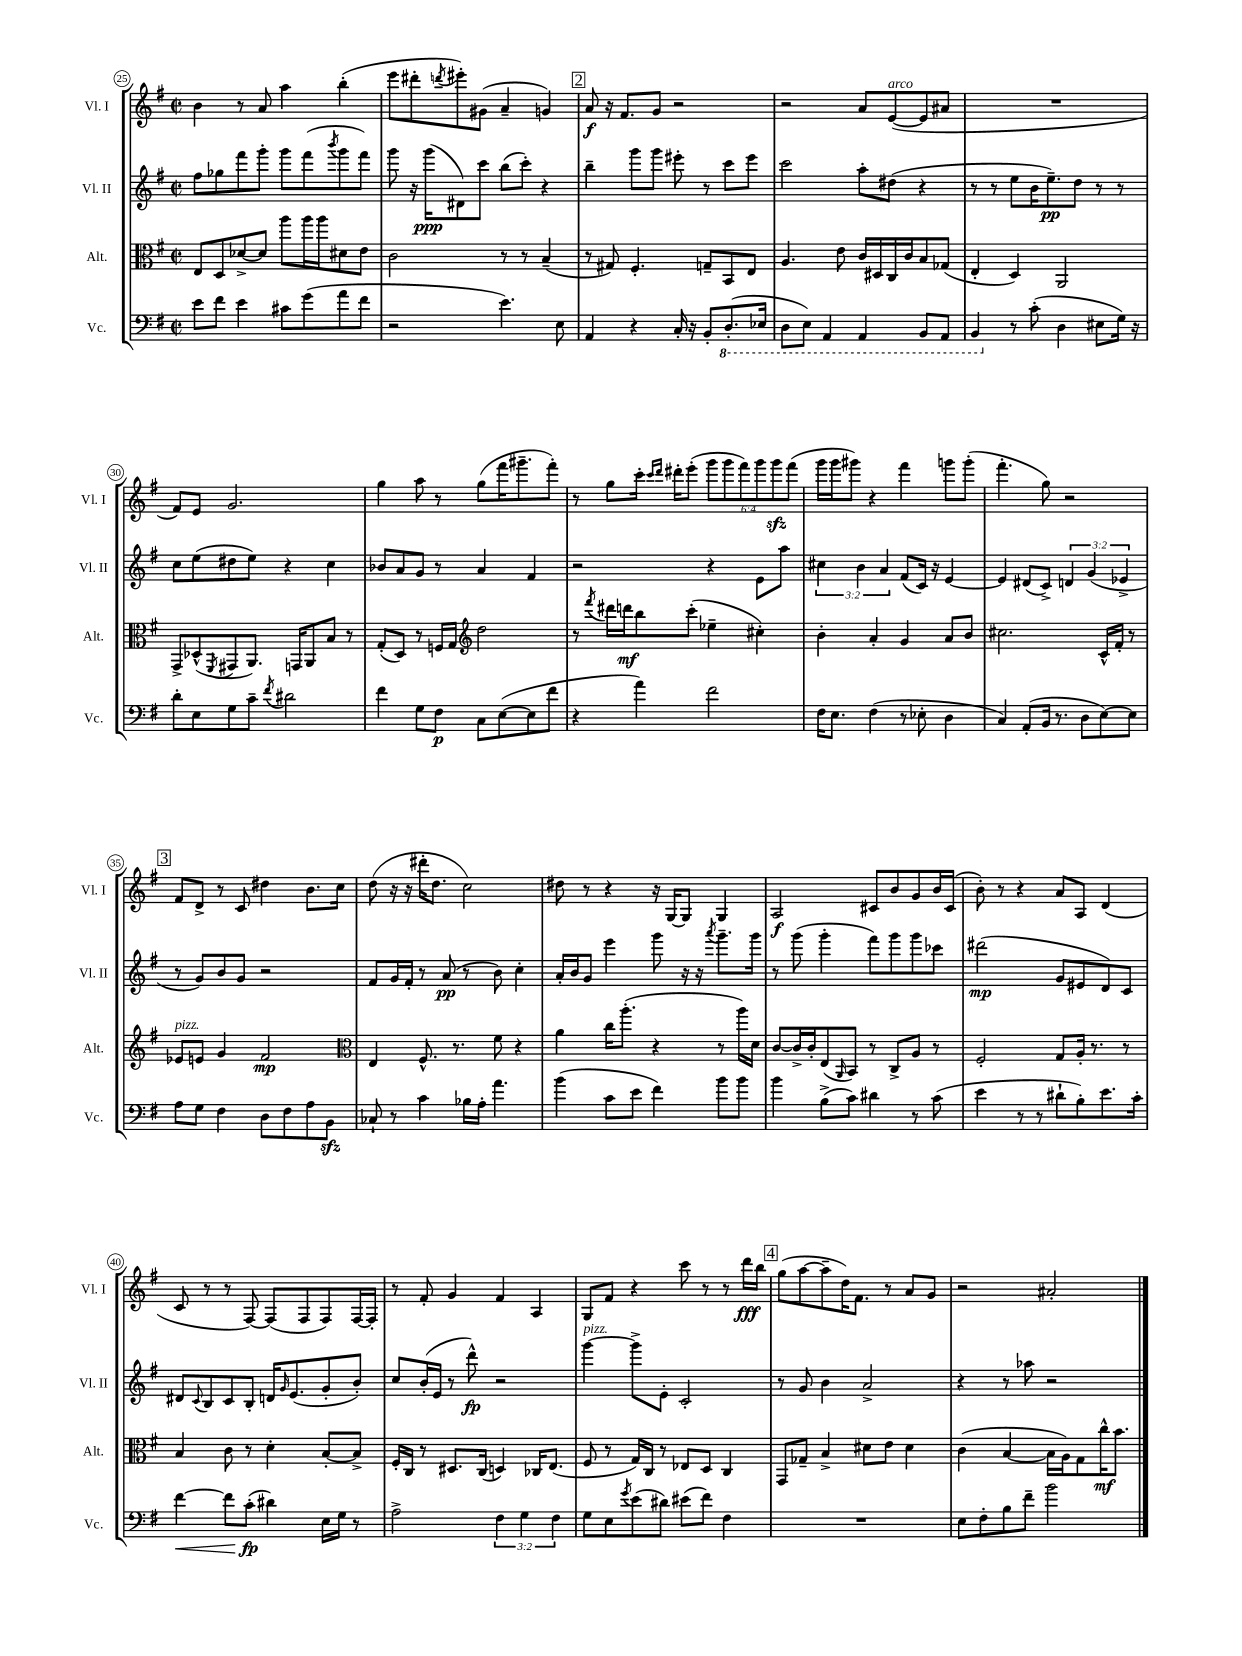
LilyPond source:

<<
\new StaffGroup <<
\new Staff = "s0" \with { instrumentName = "Vl. I" shortInstrumentName = "Vl. I" } {
    \clef treble \key g \major \defaultTimeSignature \time 2/2 \override Staff.TupletNumber.text = #tuplet-number::calc-fraction-text
    b'4 r8 a'8 a''4 b''4-.( |
    e'''8 dis'''8-. \acciaccatura { d'''8 } eis'''8-.) gis'8( a'4-- g'4) |
    \mark \markup { \box "2" } a'8\f r16 fis'8. g'8 r2 |
    r2 a'8 e'8~^\markup { \italic "arco" }( e'8 ais'8 |
    R1 |
    fis'8) e'8 g'2. |
    g''4 a''8 r8 g''8( fis'''16 gis'''8.-- fis'''8-.) |
    r8 g''8 c'''16-. \grace { c'''16 d'''16 } dis'''16-. e'''8-.( \tuplet 6/4 { g'''8 g'''8 fis'''8) g'''8 g'''8\sfz fis'''8( } |
    g'''16 g'''16 gis'''8) r4 fis'''4 g'''8 g'''8-.( |
    fis'''4.-. g''8) r2 |
    \mark \markup { \box "3" } fis'8 d'8-> r8 c'8 dis''4 b'8. c''16 |
    d''8( r16 r16 dis'''16-. d''8. c''2) |
    dis''8 r8 r4 r16 g16~ g8 g4 |
    a2\f cis'8 b'8 g'8 b'16 cis'16( |
    b'8-.) r8 r4 a'8 a8 d'4( |
    c'8 r8 r8 fis8~) fis8( fis8 fis8) fis16~ fis16-. |
    r8 fis'8-. g'4 fis'4 a4 |
    g8 fis'8 r4 c'''8 r8 r8 d'''16\fff b''16 |
    \mark \markup { \box "4" } g''8( a''8~ a''8-- d''16) fis'8. r8 a'8 g'8 |
    r2 ais'2-. \bar "|." |
}
\new Staff = "s1" \with { instrumentName = "Vl. II" shortInstrumentName = "Vl. II" } {
    \clef treble \key g \major \defaultTimeSignature \time 2/2 \override Staff.TupletNumber.text = #tuplet-number::calc-fraction-text
    fis''8 ges''8 fis'''8 g'''8-. g'''8 fis'''8( \acciaccatura { b'''8 } g'''8 fis'''8) |
    g'''8 r16 g'''16\ppp( dis'8) c'''8 b''8( c'''8-.) r4 |
    \mark \markup { \box "2" } b''4-- g'''8 g'''8 eis'''8-. r8 c'''8 eis'''8 |
    c'''2 a''8-. dis''8( r4 |
    r8 r8 e''8 b'16 e''8.--\pp) d''8 r8 r8 |
    c''8 e''8( dis''8 e''8) r4 c''4 |
    bes'8 a'8 g'8 r8 a'4 fis'4 |
    r2 r4 e'8 a''8 |
    \tuplet 3/2 { cis''4 b'4 a'4 } fis'8( c'16) r16 e'4~ |
    e'4 dis'8( c'8->) \tuplet 3/2 { d'4 g'4( ees'4-> } |
    \mark \markup { \box "3" } r8 g'8) b'8 g'8 r2 |
    fis'8 g'16 fis'16-. r8 a'8\pp( r8 b'8) c''4-. |
    a'16-. b'16 g'8 e'''4 g'''8 r16 r16 \acciaccatura { a'''8 } g'''8.-- g'''16 |
    r8 g'''8( g'''4-. fis'''8) g'''8 g'''8 ces'''8 |
    dis'''2\mp( g'8 eis'8 d'8) c'8 |
    dis'8 \appoggiatura { c'8 } b8 c'8 b8-. d'16 \grace { g'16 } e'8.( g'8-. b'8-.) |
    c''8 b'16-.( e'16 r8 d'''8-^\fp) r2 |
    g'''4~^\markup { \italic "pizz." } g'''8-> e'8-. c'2-. |
    \mark \markup { \box "4" } r8 g'8 b'4 a'2-> |
    r4 r8 aes''8 r2 \bar "|." |
}
\new Staff = "s2" \with { instrumentName = "Alt." shortInstrumentName = "Alt." } {
    \clef alto \key g \major \defaultTimeSignature \time 2/2
    e8 d8 des'8~-> des'8 a''8 a''16 a''16 dis'8 e'8 |
    c'2 r8 r8 b4--( |
    \mark \markup { \box "2" } r8 gis8) fis4.-. g8-- b,8 e8 |
    a4. e'8 c'16 dis16 c16 c'16 b8 ges8( |
    e4-. d4) a,2 |
    g,8-> des8-^( \acciaccatura { fis,8 } gis,8 a,8.) g,16 a,8 b8 r8 |
    g8-.( d8) r8 f16 g16 \clef treble d''2 |
    r8 \acciaccatura { fis'''8 } dis'''16 d'''16\mf b''8 c'''8-.( ees''4-- cis''4-.) |
    b'4-. a'4-. g'4 a'8 b'8 |
    cis''2. c'16-^ fis'16-. r8 |
    \mark \markup { \box "3" } ees'8^\markup { \italic "pizz." } e'8 g'4 fis'2\mp |
    \clef alto e4 fis8.-^ r8. fis'8 r4 |
    a'4 c''16 a''8.-.( r4 r8 a''16) d'16 |
    c'8~ c'16-> c'16-. e8( \grace { a,16 } b,8) r8 c8-> a8 r8 |
    fis2-. g8 a16-. r8. r8 |
    b4 c'8 r8 d'4-. b8~-. b8-> |
    fis16-. c16 r8 dis8. c16( d4) ces16 e8.( |
    fis8 r8 g16) c16 r8 ees8 d8 c4 |
    \mark \markup { \box "4" } g,8 ges8-- b4-> dis'8 e'8 dis'4 |
    c'4( b4~ b16 a16) g8 c''16-^\mf b'8. \bar "|." |
}
\new Staff = "s3" \with { instrumentName = "Vc." shortInstrumentName = "Vc." } {
    \clef bass \key g \major \defaultTimeSignature \time 2/2 \override Staff.TupletNumber.text = #tuplet-number::calc-fraction-text
    e'8 fis'8 e'4 cis'8 g'8( a'8 fis'8 |
    r2 e'4.) e8 |
    \mark \markup { \box "2" } a,4 r4 c16-. r16 b,8-. \ottava #-1 d,8.-.( ees,16 |
    d,8 e,8) a,,4 a,,4 b,,8 a,,8 |
    b,,4 \ottava #0 r8 c'8-.( d4 eis8 g16) r16 |
    d'8-. e8 g8 c'8-- \acciaccatura { fis'8 } dis'2 |
    fis'4 g8 fis8\p c8 e8~( e8 fis'8 |
    r4 a'4) fis'2 |
    fis16 e8. fis4( r8 ees8-. d4 |
    c4) a,8-.( b,16 r8. d8 e8~) e8 |
    \mark \markup { \box "3" } a8 g8 fis4 d8 fis8 a8 b,8\sfz |
    ces8-! r8 c'4 bes16 a16-. a'4. |
    b'4( c'8 e'8 fis'4) b'8 b'8 |
    b'4 b8->( c'8) dis'4 r8 c'8( |
    e'4 r8 r8 dis'8-! b8-.) e'8. c'16-. |
    fis'4~\< fis'8 c'8-.\fp\!( dis'4) e16 g16 r8 |
    a2-> \tuplet 3/2 { fis4 g4 fis4 } |
    g8 e8 \acciaccatura { g'8 } e'8( dis'8) eis'8( fis'8) fis4 |
    \mark \markup { \box "4" } R1 |
    e8 fis8-. b8 fis'8-- b'2 \bar "|." |
}
>>
>>
\layout { \context { \Score currentBarNumber = #25 \override BarNumber.stencil = #(make-stencil-circler 0.1 0.3 ly:text-interface::print) } }
